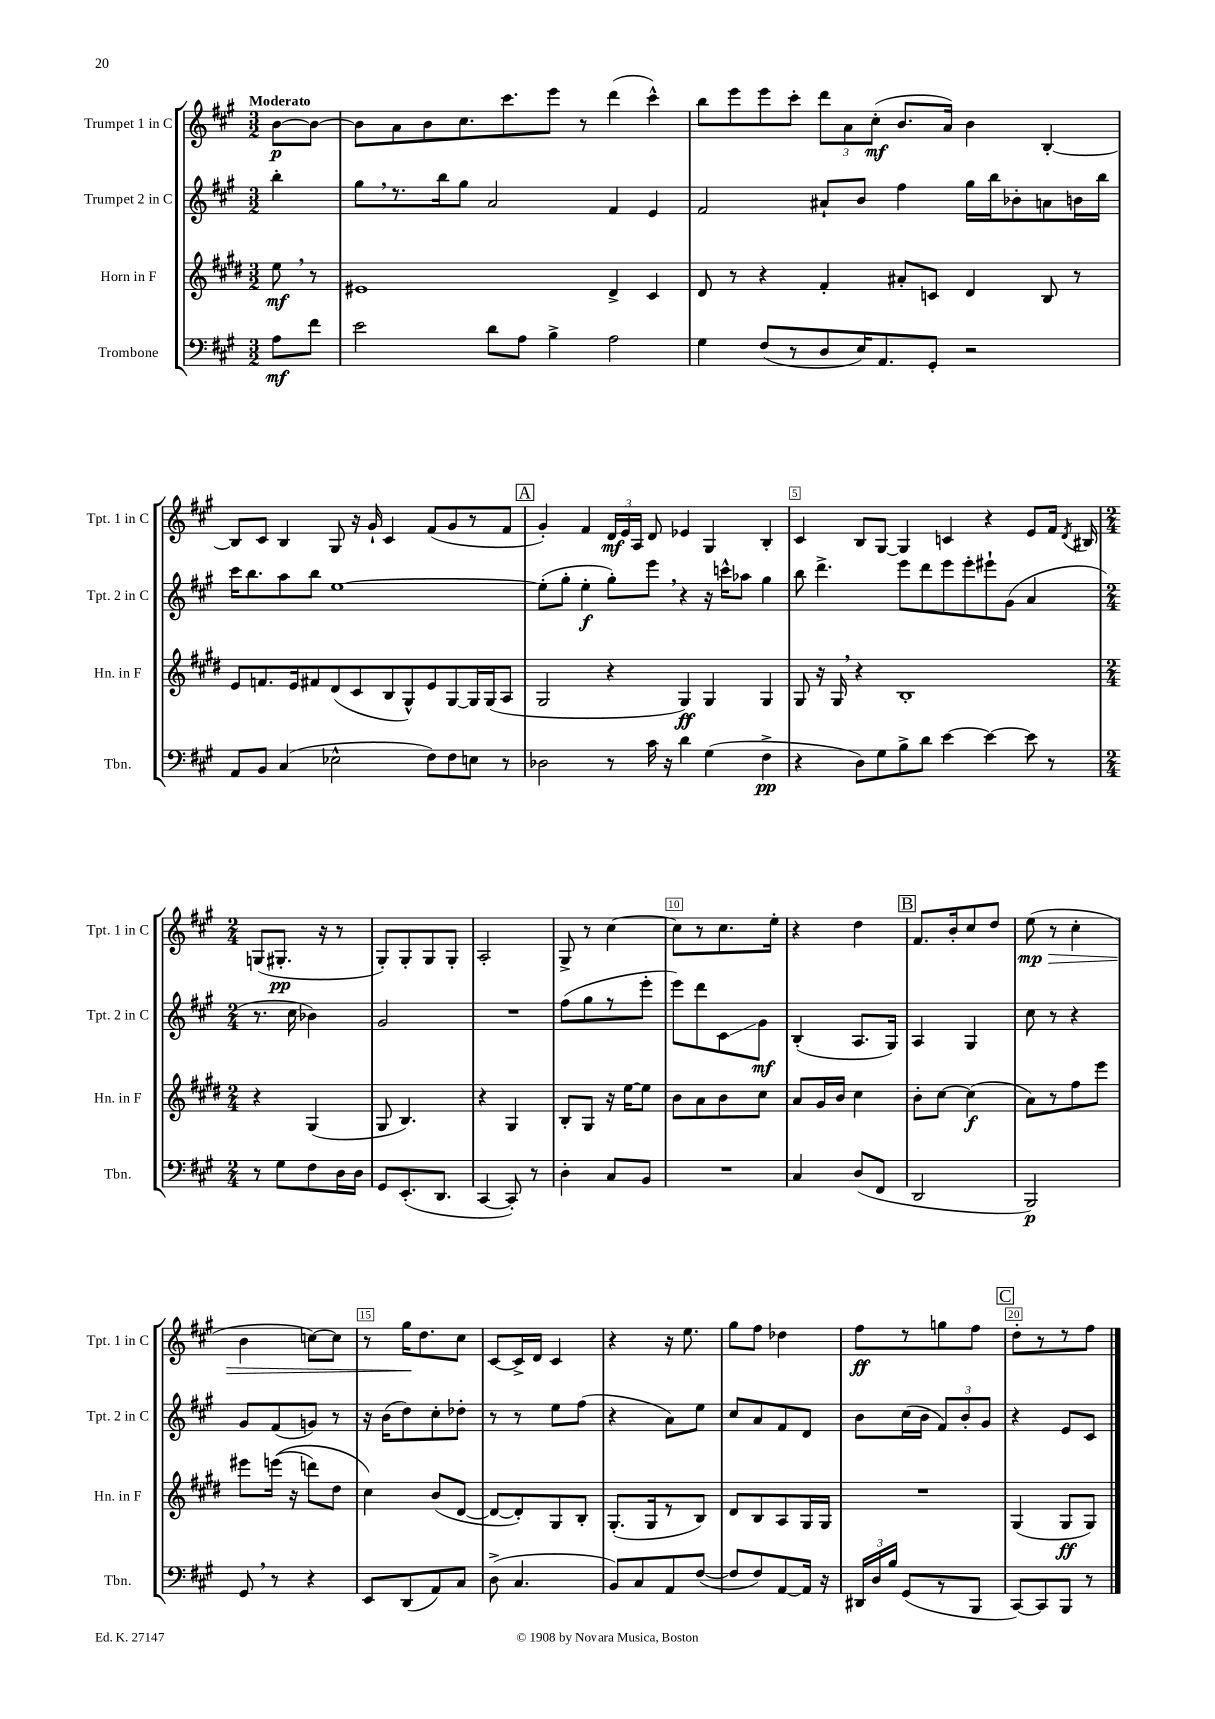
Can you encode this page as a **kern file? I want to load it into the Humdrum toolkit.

**kern	**kern	**kern	**kern
*staff4	*staff3	*staff2	*staff1
*clefF4	*clefG2	*clefG2	*clefG2
*k[f#c#g#]	*k[f#c#g#d#]	*k[f#c#g#]	*k[f#c#g#]
*M3/2	*M3/2	*M3/2	*M3/2
8A	8ee	4bb'	[8b
8f#	8r	.	8b_
=	=	=	=
2e	1e#	8gg#	8b]
.	.	8.r	8a
.	.	.	8b
.	.	16bb	.
.	.	8gg#	8.cc#
8d	.	2a	.
.	.	.	8.ccc#
8A	.	.	.
4B^	.	.	8eee
.	.	.	8r
2A	4d#^	4f#	(4ddd
.	4c#	4e	4ccc#^^)
=	=	=	=
4G#	8d#	2f#	8bb
.	8r	.	8eee
(8F#	4r	.	8eee
8r	.	.	8ccc#'
8D	4f#'	8a#`	12ddd
.	.	.	12a
16E)	.	8b	.
.	.	.	(12cc#'
8.AA	.	.	.
.	8a#'	4ff#	8.b
8GG#'	8c	.	.
.	.	.	16a)
2r	4d#	16gg#	4b
.	.	16bb	.
.	.	8b-'	.
.	8B	8a	[4B'
.	8r	16b	.
.	.	16bb	.
=	=	=	=
8AA	8e	16ccc#	8B]
.	.	8.bb	.
8BB	8.f	.	8c#
(4C#	.	8aa	4B
.	16e	.	.
.	8f#	8bb	.
2E-^^	(8d#	[1ee	8G#
.	8c#	.	16r
.	.	.	16g#`
.	8B	.	4c#
.	8G#^^)	.	.
8F#)	8e	.	(8f#
8F#	[8G#	.	8g#
8E	16G#]	.	8r
.	(16G#	.	.
8r	8A	.	8f#
=	=	=	=
2D-	2G#	(8ee']	4g#')
.	.	8gg#'	.
.	.	4ee'	4f#
8r	4r	8gg#')	24d
.	.	.	24e
.	.	.	24A
16c#	.	8eee	8d
16r	.	.	.
4d	4G#)	4r	4e-
(4G#	4G#	16r	4G#
.	.	16ccc^^	.
.	.	8aa-	.
4F#^	4G#	4gg#	4B'
=	=	=	=
4r	8G#	8bb	4c#
.	16r	4.ddd^	.
.	16G#	.	.
8D)	4r	.	8B
8G#	.	.	[8G#
8B^	1B'	8eee	4G#]
8d	.	8ddd	.
[4e	.	8eee	4c
.	.	8eee'	.
4e_	.	8eee#`	4r
.	.	(8g#	.
8e]	.	4a	8e
8r	.	.	16f#
.	.	.	8qd
.	.	.	16B#
=	=	=	=
*M2/4	*M2/4	*M2/4	*M2/4
8r	4r	8.r	(8G
8G#	.	.	8.G#'
.	.	16cc#	.
8F#	(4G#	4b-)	.
.	.	.	16r
16D	.	.	8r
16D	.	.	.
=	=	=	=
8GG#	8G#	2g#	8G#')
(8.EE'	4.B)	.	8G#'
.	.	.	8G#
8.DD	.	.	.
.	.	.	8G#'
=	=	=	=
[4CC#	4r	2r	2A'
8CC#'])	4G#	.	.
8r	.	.	.
=	=	=	=
4D'	8B'	(8ff#	8G#^
.	8G#	8gg#	8r
8C#	16r	8r	[4cc#
.	[16ee	.	.
8BB	8ee]	8eee'	.
=	=	=	=
2r	8b	8eee)	8cc#]
.	8a	8ddd	8r
.	8b	8c#	8.cc#
.	8cc#	8g#	.
.	.	.	16ee'
=	=	=	=
4C#	8a	(4B'	4r
.	16g#	.	.
.	16b	.	.
(8D	4cc#	8.A	4dd
8FF#	.	.	.
.	.	16G#)	.
=	=	=	=
2DD	8b'	4A	8.f#
.	[8cc#	.	.
.	.	.	16b'
.	(4cc#]	4G#	8cc#
.	.	.	8dd
=	=	=	=
2BBB)	8a)	8cc#	(8ee
.	8r	8r	8r
.	8ff#	4r	4cc#'
.	8eee	.	.
=	=	=	=
8GG#	8eee#	8g#	4b
8r	&((16eee	(8f#	.
.	16r	.	.
4r	8ddd)	8g)	[8cc)
.	8dd#	8r	8cc]
=	=	=	=
8EE	4cc#&)	16r	8r
.	.	(16b	.
(8DD	.	8dd)	16gg#
.	.	.	8.dd
8AA)	(8b	8cc#'	.
8C#	[8d#	8dd-'	8cc#
=	=	=	=
(8D^	8d#_	8r	[8c#
4.C#	8d#'])	8r	16c#^]
.	.	.	16d
.	8G#	8ee	4c#
.	8B'	(8ff#	.
=	=	=	=
8BB)	(8.G#'	4r	4r
8C#	.	.	.
.	16G#	.	.
8AA	8r	8a)	16r
.	.	.	8.ee
([8F#	8B)	8ee	.
=	=	=	=
8F#]	8d#	8cc#	8gg#
8F#)	8B	8a	8ff#
[8AA	8A	8f#	4dd-
16AA]	16G#	8d	.
16r	16G#	.	.
=	=	=	=
24DD#	2r	8b	8ff#
24D	.	.	.
24B	.	.	.
(8GG#	.	(16cc#	8r
.	.	16b	.
8r	.	12f#)	8gg
.	.	12b'	.
8BBB	.	.	8ff#
.	.	12g#	.
=	=	=	=
[8CC#)	(4G#	4r	8dd'
8CC#]	.	.	8r
8BBB	8G#	8e	8r
8r	8G#)	8c#	8ff#
==	==	==	==
*-	*-	*-	*-
